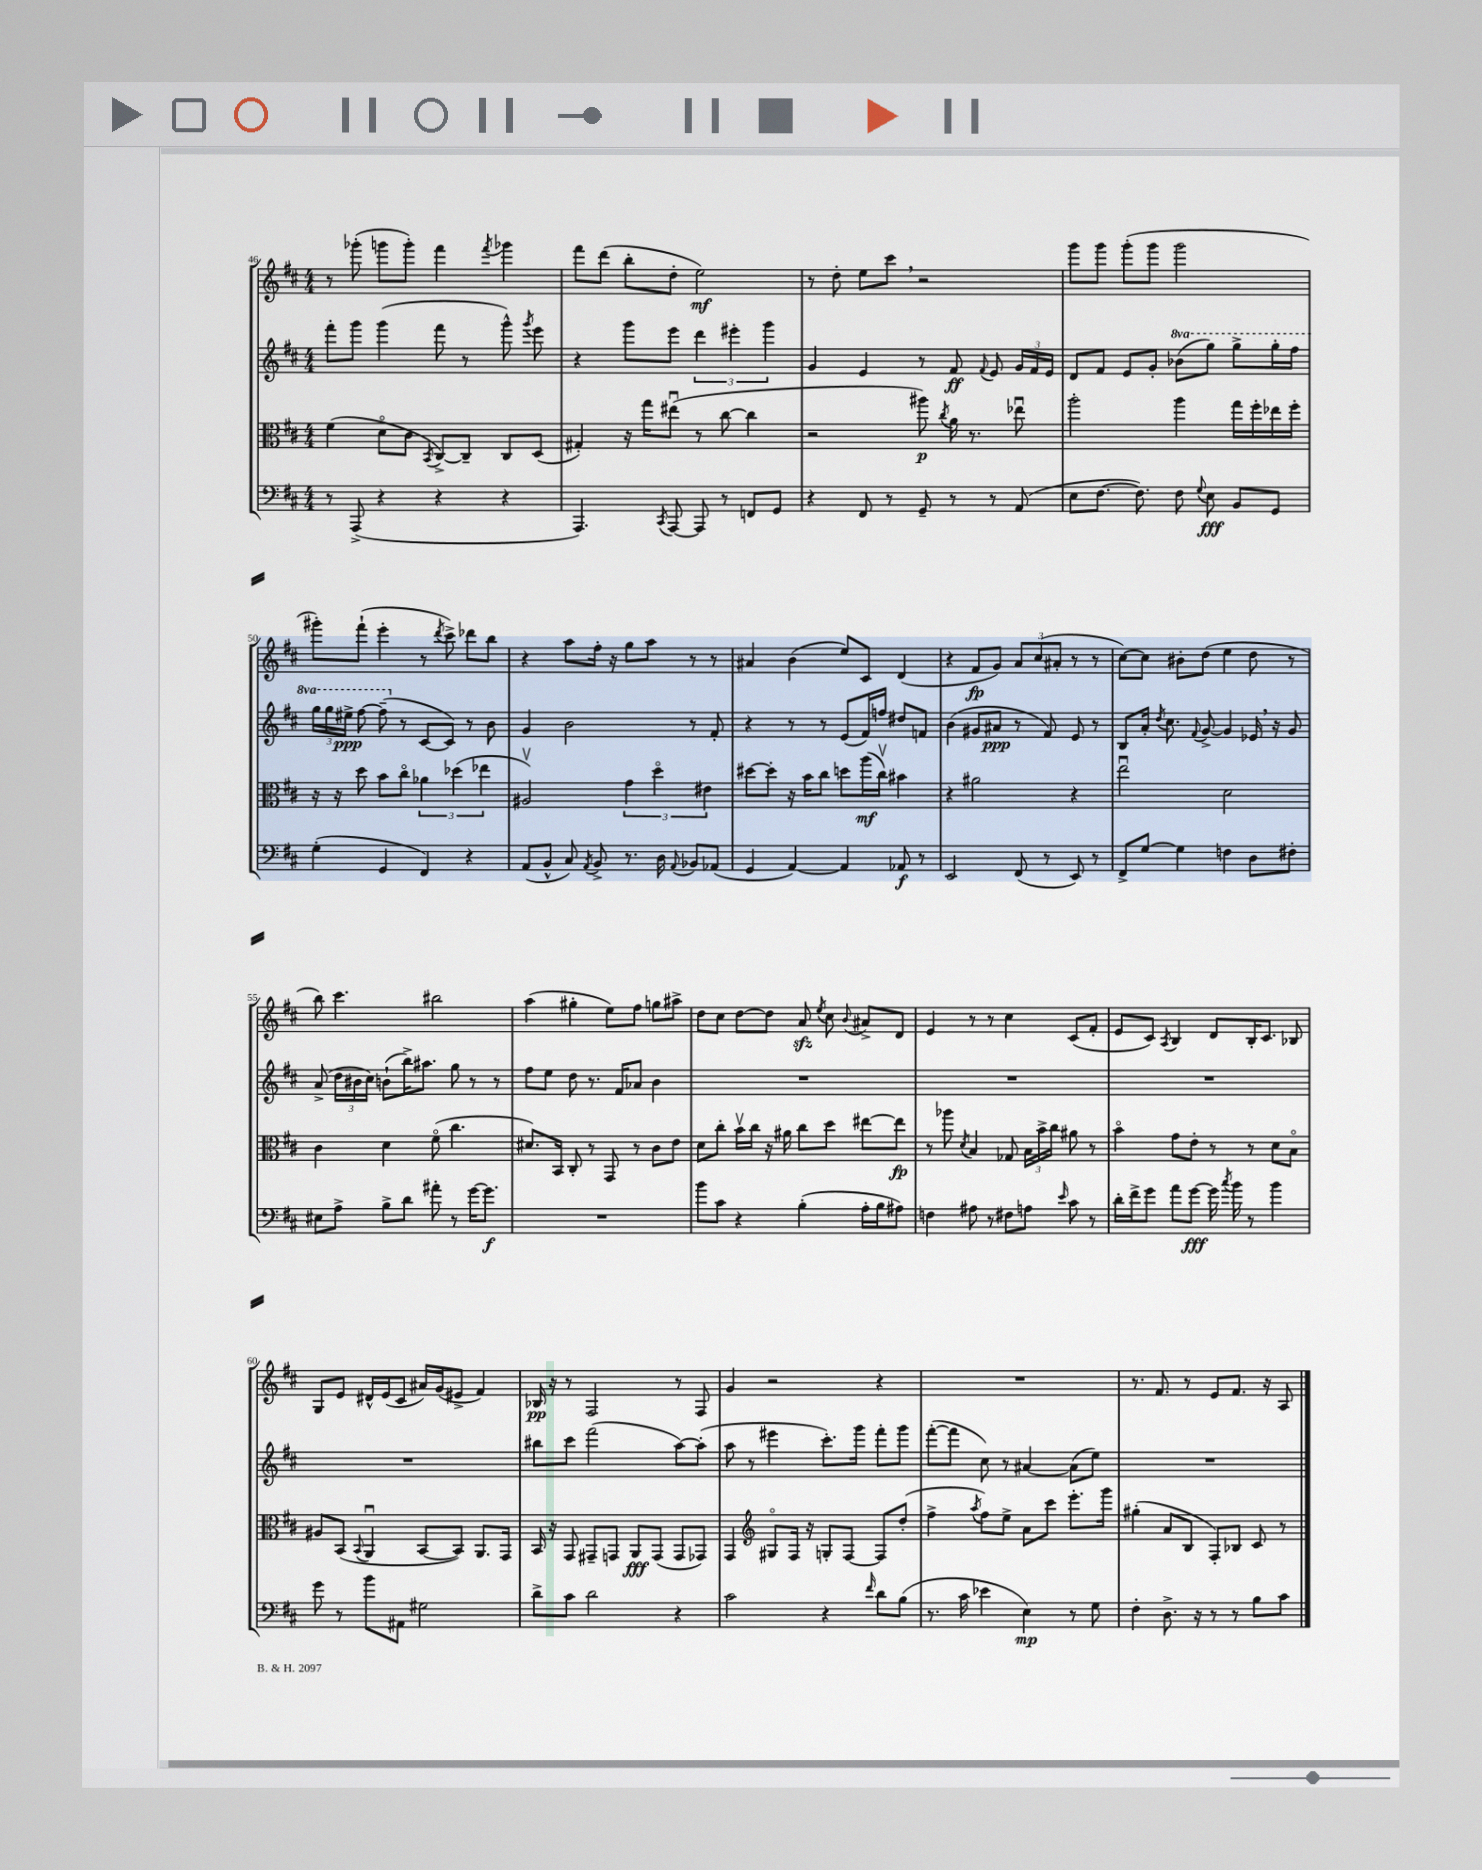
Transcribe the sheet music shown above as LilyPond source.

<<
\new StaffGroup <<
\new Staff = "s0" {
    \clef treble \key d \major \numericTimeSignature \time 4/4
    \autoBeamOff r8 ges'''8-.( g'''8[ g'''8]-.) fis'''4 \acciaccatura { fis'''8 } ges'''4 |
    fis'''8[ d'''8]( b''8[-. d''8]-. e''2\mf) |
    r8 d''8-. e''8[ cis'''8] \breathe r2 |
    g'''8[ g'''8] g'''8[-.( g'''8] g'''2 |
    gis'''8[-.) fis'''8]-!( e'''4-. r8 \acciaccatura { d'''8 } cis'''8->) des'''8[ b''8] |
    r4 a''8[ fis''16]-. r16 g''8[ a''8] r8 r8 |
    ais'4 b'4( e''8[) cis'8] d'4( |
    r4 fis'8[\fp g'8]) \tuplet 3/2 { a'8[ cis''8( ais'8]-. } r8 r8 |
    cis''8[~) cis''8] bis'8[-. d''8]( e''4 d''8 r8 |
    b''8) cis'''4. bis''2 |
    a''4( gis''4-. e''8[) fis''8] g''8[ ais''8]-> |
    d''8[ cis''8] d''8[~ d''8] a'8\sfz \acciaccatura { e''8 } cis''8 \appoggiatura { b'8 } ais'8[-> d'8] |
    e'4 r8 r8 cis''4 cis'8[( fis'8]-. |
    e'8[ cis'8]) \acciaccatura { a8 } b4 d'8[ b16-. cis'8.] bes8 |
    g8[ e'8] dis'16[-^ e'16( cis'8] ais'16[) g'16( eis'8]-> fis'4) |
    bes16\pp r16 r8 fis2 r8 fis8 |
    g'4 r2 r4 |
    R1 |
    r8. fis'8. r8 e'8[ fis'8.] r16 a8 \bar "|." |
}
\new Staff = "s1" {
    \clef treble \key d \major \numericTimeSignature \time 4/4 \set Staff.ottavationMarkups = #ottavation-simple-ordinals
    \autoBeamOff fis'''8[-. g'''8] g'''4( fis'''8 r8 g'''8-^) \acciaccatura { g'''8 } e'''8 |
    r4 g'''8[ e'''8] \tuplet 3/2 { d'''4 eis'''4-. g'''4 } |
    g'4 e'4 r8 fis'8\ff \appoggiatura { fis'8 } e'8 \tuplet 3/2 { g'16[ fis'16 e'16] } |
    d'8[ fis'8] e'8[ g'8]-. \ottava #1 bes''8[( g'''8]) g'''8[-> g'''16-. fis'''16] |
    \tuplet 3/2 { g'''16[ g'''16 eis'''16]->\ppp } fis'''8~ fis'''8--( \ottava #0 r8 cis'8[~ cis'8]) r8 b'8 |
    g'4 b'2 r8 fis'8-. |
    r4 r8 r8 e'8[( fis'16) f''16] dis''8[ f'8] |
    b'4( gis'8[ ais'8]\ppp r8 fis'8) e'8 r8 |
    b8[ a'16]-. \acciaccatura { d''8 } cis''8. \appoggiatura { fis'8 } g'8~-> g'4 ees'16 \breathe r16 g'8 |
    a'8->( \tuplet 3/2 { d''16[ bis'16 cis''16]) } b'8[-!( b''16->) ais''8.] g''8 r8 r8 |
    fis''8[ e''8] d''8 r8. fis'16[ aes'8] b'4 |
    R1 |
    R1 |
    R1 |
    R1 |
    bis''8[ cis'''8] fis'''2( a''8[~) a''8]-.( |
    a''8 r8 eis'''4 cis'''8.[-.) g'''16] fis'''8[-. g'''8] |
    fis'''8[~-.( fis'''8] cis''8) r8 ais'4~ ais'8[( e''8]) |
    R1 \bar "|." |
}
\new Staff = "s2" {
    \clef alto \key d \major \numericTimeSignature \time 4/4
    \autoBeamOff fis'4( d'8[\flageolet cis'8] \acciaccatura { b,8 } cis8[~->) cis8]-- cis8[ d8]( |
    gis4-.) r16 g''16[ eis''8]\downbow( r8 cis''8~ cis''4 |
    r2 ais''8\p) \acciaccatura { cis''8 } a'16 r8. ees''8\downbow |
    a''2-. a''4 g''16[ fis''16-. ees''16 fis''16]-. |
    r16 r16 d''8 b'8[ cis''8]\flageolet \tuplet 3/2 { aes'4 des''4( ees''4 } |
    ais2\upbow) \tuplet 3/2 { g'4 d''4\flageolet eis'4 } |
    dis''8[~ dis''8]-. r16 b'16[ cis''8] d''8[ a''16\mf( cis''16]\upbow) bis'4 |
    r4 ais'2 r4 |
    e''2\downbow d'2 |
    cis'4 d'4 fis'8\flageolet( cis''4. |
    dis'8.[) b,16] cis8-. r8 g,8 r8 cis'8[ e'8] |
    d'8[ cis''8]-. b'16[\upbow cis''16] r16 ais'16 cis''8[ d''8] eis''8[~ eis''8]\fp |
    r8 aes''8 \acciaccatura { d'8 } b4 ges8 \tuplet 3/2 { b16[ b'16-> cis''16] } ais'8 r8 |
    b'4\flageolet g'8[ e'8]-. r8 r8 d'8[ b8]\flageolet |
    ais8[ b,8]( \appoggiatura { b,8 } a,4\downbow b,8[~ b,8]) a,8.[ g,16] |
    b,16 r16 g,8 gis,8[-- g,8] a,8[\fff g,8]( g,8[ ges,8]) |
    g,4 \clef treble gis8[\flageolet fis16] r16 g8[-. fis8]~ fis8[ d''8]-.( |
    fis''4-> \acciaccatura { a''8 } fis''8[) e''8]-> a'8[ cis'''8] e'''8.[-. g'''16] |
    gis''4-.( a'8[ b8] fis8[-.) bes8] cis'8 r8 \bar "|." |
}
\new Staff = "s3" {
    \clef bass \key d \major \numericTimeSignature \time 4/4
    \autoBeamOff r8 a,,8->( r4 r4 r4 |
    a,,4.) \acciaccatura { cis,8 } a,,8~ a,,8 r8 f,8[ g,8] |
    r4 fis,8 r8 g,8-- r8 r8 a,8( |
    e8[ fis8.]~ fis8.) fis8 \appoggiatura { g8 } e8\fff b,8[ g,8] |
    g4-.( g,4 fis,4) r4 |
    a,8[( b,8]-^ cis8) \acciaccatura { a,8 } b,8-> r8. d16 \appoggiatura { a,8 } bes,8[ aes,8]( |
    g,4 a,4~) a,4 aes,8\f r8 |
    e,2 fis,8( r8 e,8) r8 |
    fis,8[-> g8]~ g4 f4 d8[ fis8]-. |
    eis8[ a8]-> b8[-> d'8] ais'8-. r8 g'16[~ g'8.]\f |
    R1 |
    b'8[ cis'8] r4 b4-.( a16[-. b16 ais8]) |
    f4 ais8 r8 fis8[ a8] \grace { e'16 } cis'8 r8 |
    d'16[-. fis'16-> g'8] a'8[ g'8]~\fff g'16 \acciaccatura { cis''8 } b'16 r8 b'4 |
    g'8 r8 b'8[ ais,8] gis2 |
    d'8[-> cis'8] d'2 r4 |
    cis'2 r4 \grace { fis'16 } d'8[ b8]( |
    r8. cis'16 ees'4 e4\mp) r8 g8 |
    fis4-. d8.-> r16 r8 r8 b8[ cis'8] \bar "|." |
}
>>
>>
\layout { \context { \Score currentBarNumber = #46 } }
